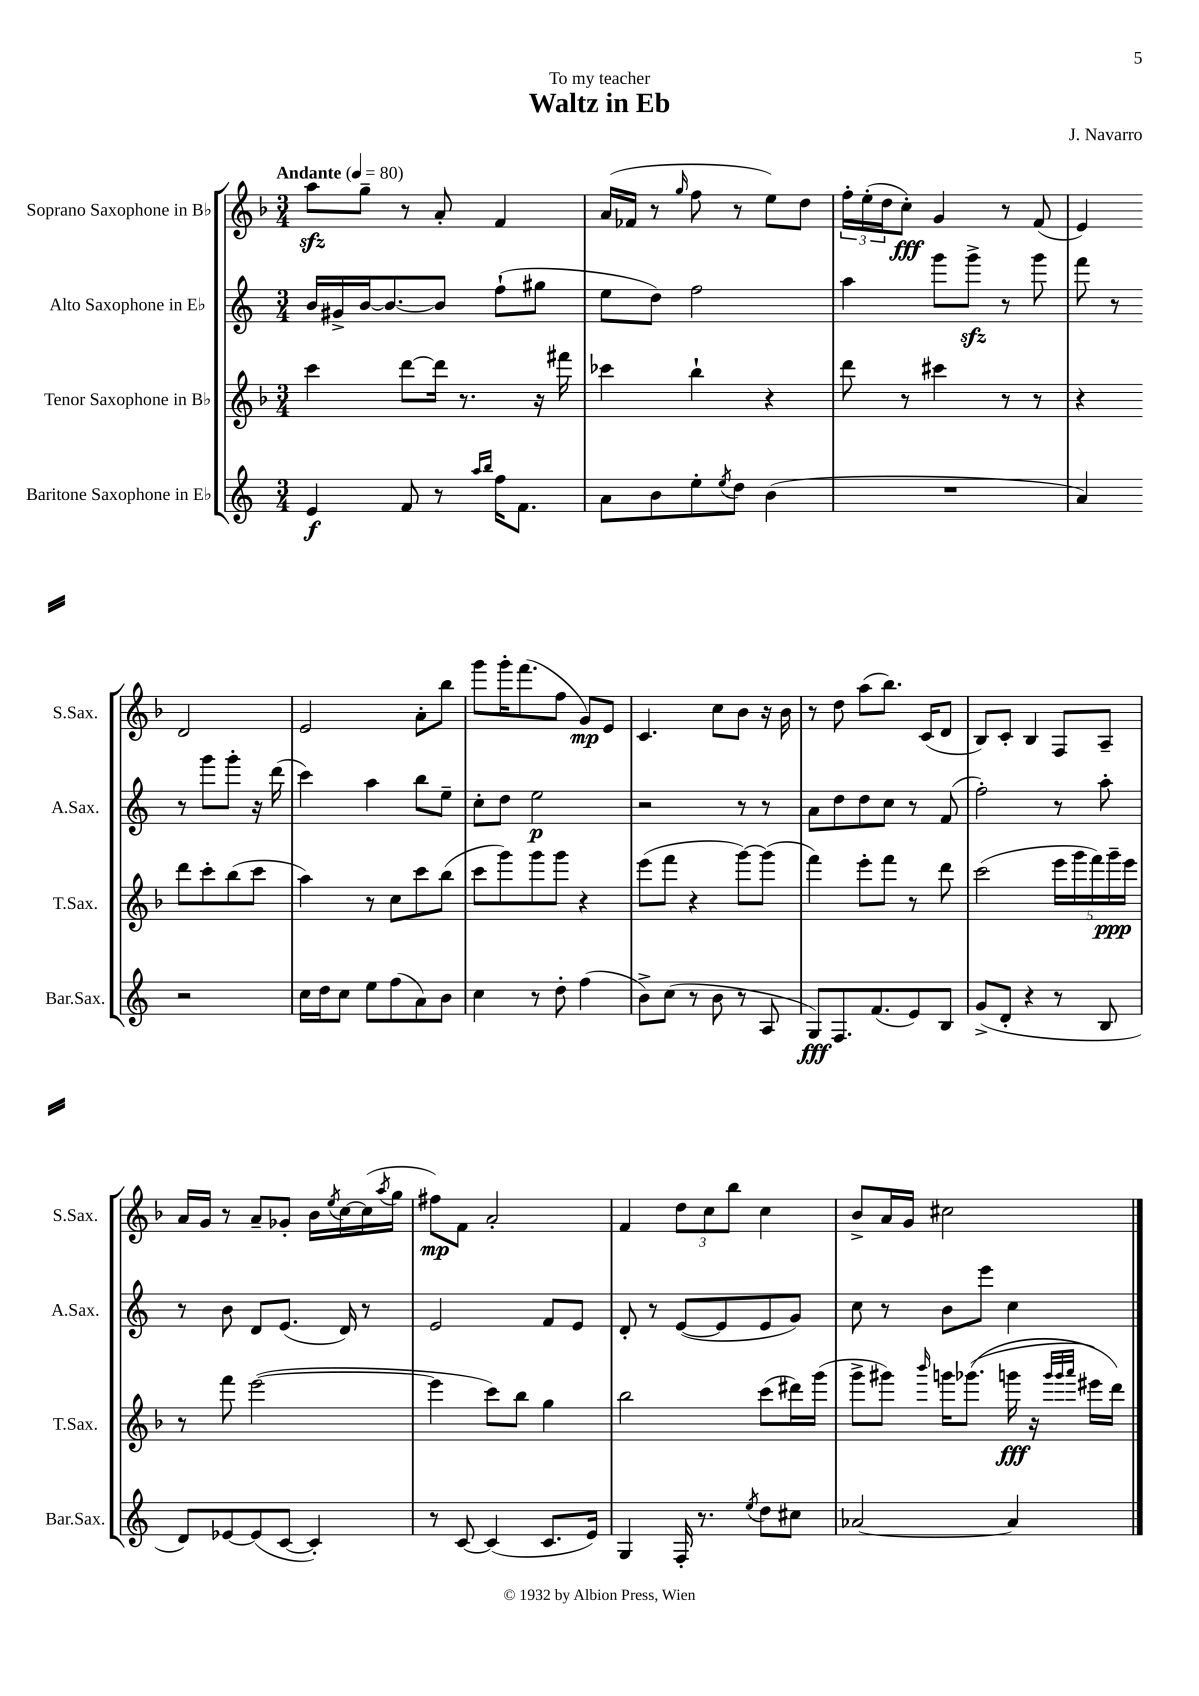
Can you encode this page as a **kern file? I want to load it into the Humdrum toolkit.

**kern	**kern	**kern	**kern
*staff4	*staff3	*staff2	*staff1
*clefG2	*clefG2	*clefG2	*clefG2
*k[]	*k[b-]	*k[]	*k[b-]
*M3/4	*M3/4	*M3/4	*M3/4
*MM80	*MM80	*MM80	*MM80
4e	4ccc	16b	8aa
.	.	16g#^	.
.	.	[16b	8gg~
.	.	8.b_	.
8f	[8ddd	.	8r
8r	16ddd]	8b]	8a'
.	8.r	.	.
16qqaa	.	.	.
16qqbb	.	.	.
16ff	.	(8ff`	4f
8.f	.	.	.
.	16r	8gg#	.
.	16fff#	.	.
=	=	=	=
8a	4ccc-	8ee	(16a
.	.	.	16f-
8b	.	8dd)	8r
.	.	.	16qqgg
8ee'	4bb-`	2ff	8ff
8qee	.	.	.
8dd	.	.	8r
(4b	4r	.	8ee)
.	.	.	8dd
=	=	=	=
2.r	8ddd	4aa	24ff'
.	.	.	(24ee'
.	.	.	24dd
.	8r	.	8cc')
.	4ccc#	8ggg	4g
.	.	8ggg^	.
.	8r	8r	8r
.	8r	8ggg	(8f
=	=	=	=
4a)	4r	8fff	4e)
.	.	8r	.
2r	8ddd	8r	2d
.	8ccc'	8ggg	.
.	(8bb-	8ggg'	.
.	8ccc	16r	.
.	.	(16ddd	.
=	=	=	=
16cc	4aa)	4ccc)	2e
16dd	.	.	.
8cc	.	.	.
8ee	8r	4aa	.
(8ff	8cc	.	.
8a)	8ccc	8bb	8a'
8b	(8bb-	8ee~	8bb-
=	=	=	=
4cc	8ccc	8cc'	8ggg
.	8ggg)	8dd	16ggg'
.	.	.	(8.fff
8r	8ggg	2ee	.
8dd'	8ggg	.	8ff
(4ff	4r	.	8g)
.	.	.	8e
=	=	=	=
8b^)	(8eee	2r	4.c
(8cc	8fff	.	.
8r	4r	.	.
8b	.	.	8cc
8r	[8ggg)	8r	8b-
8A	(8ggg]	8r	16r
.	.	.	16b-
=	=	=	=
8G)	4fff)	8a	8r
8.F	.	8dd	8dd
.	8eee'	8dd	(8aa
(8.f	.	.	.
.	8fff	8cc	8.bb-)
8e)	8r	8r	.
.	.	.	(16c
8B	8ddd	(8f	8d
=	=	=	=
(8g^	(2ccc	2ff')	8B-)
8d'	.	.	8c'
4r	.	.	4B-
8r	20eee	8r	8F
.	20ggg	.	.
.	20fff)	.	.
8B	.	8aa'	8A~
.	20ggg~	.	.
.	20eee	.	.
=	=	=	=
8d)	8r	8r	16a
.	.	.	16g
[8e-	8fff	8b	8r
(8e-]	([2eee	8d	8a~
[8c	.	(8.e	8g-'
4c'])	.	.	16b-
.	.	.	8qee
.	.	16d)	[16cc
.	.	8r	(16cc]
.	.	.	8qaa
.	.	.	16gg
=	=	=	=
8r	4eee]	2e	8ff#)
[8c	.	.	8f
(4c]	8ccc)	.	2a'
.	8bb-	.	.
8.c	4gg	8f	.
.	.	8e	.
16e)	.	.	.
=	=	=	=
4G	2bb-	8d'	4f
.	.	8r	.
16F'	.	([8e	12dd
8.r	.	.	.
.	.	.	12cc
.	.	8e]	.
.	.	.	12bb-
8qee	.	.	.
8dd	(8ccc	8e	4cc
8cc#	16ddd#)	8g)	.
.	(16ggg	.	.
=	=	=	=
[2a-	8ggg^	8cc	8b-^
.	8ggg#)	8r	16a
.	.	.	16g
.	16qqbbb-	.	.
.	16ggg	8b	2cc#
.	&((8.ggg-	.	.
.	.	8eee	.
4a-]	16ggg	4cc	.
.	16r	.	.
.	32qqggg	.	.
.	32qqggg	.	.
.	32qqaaa	.	.
.	16eee#)	.	.
.	16ddd&)	.	.
==	==	==	==
*-	*-	*-	*-
